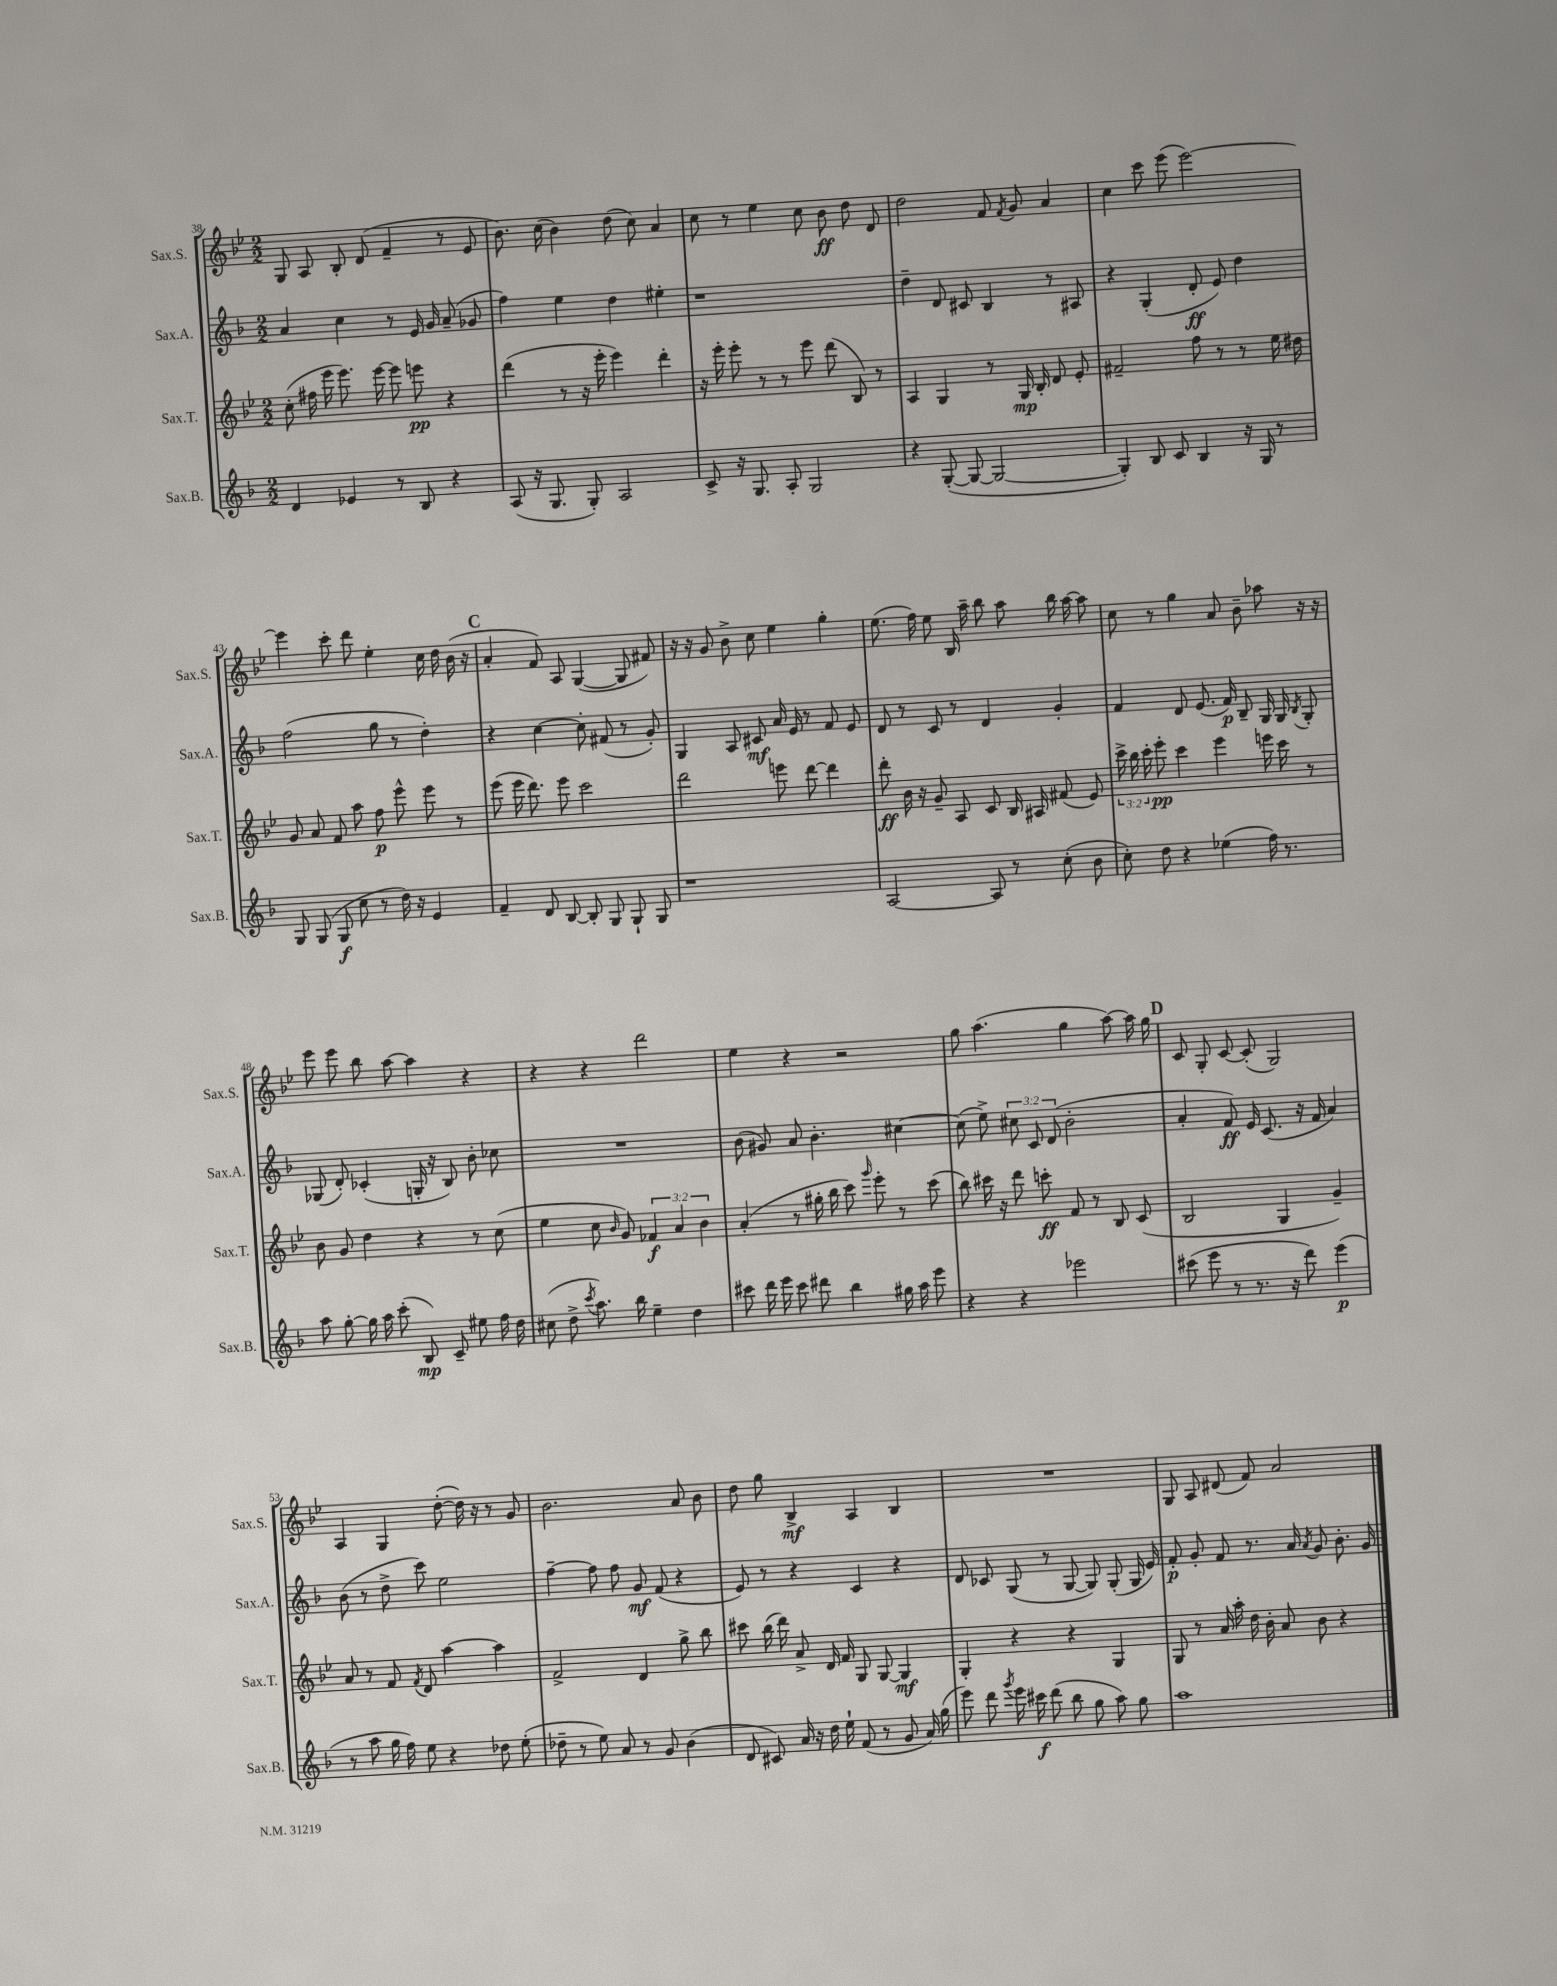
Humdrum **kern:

**kern	**kern	**kern	**kern
*staff4	*staff3	*staff2	*staff1
*clefG2	*clefG2	*clefG2	*clefG2
*k[b-]	*k[b-e-]	*k[b-]	*k[b-e-]
*M2/2	*M2/2	*M2/2	*M2/2
4d/	(8cc'\	4a/	8G/
.	16ff#\	.	8A/
.	16eee-\	.	.
4e-/	8.eee-\)	4cc\	8B-'/
.	.	.	(8d/
.	[16eee-\	.	.
8r	8eee-\]	8r	4f~/
8B-/	8eee\	16e/	.
.	.	16g/	.
4r	4r	(8a~/	8r
.	.	8g-/	8e-/
=	=	=	=
(8A/	(4ddd\	4ff\)	8.b-\)
16r	.	.	.
8.G/	.	.	(16cc\
.	8r	4ee\	4b-\)
8G'/)	16r	.	.
.	16eee-'\	.	.
2A/	4eee-\)	4dd\	(8dd\
.	.	.	8cc\)
.	4ddd'\	4ee#'\	4a/
=	=	=	=
8c^/	16r	1r	8cc\
.	16eee-'\	.	.
16r	8eee-'\	.	8r
8.G/	.	.	.
.	8r	.	4ee-\
8A'/	8r	.	.
2G/	8eee-\	.	8cc\
.	(8ddd\	.	8b-\
.	8B-/)	.	8dd\
.	8r	.	8d/
=	=	=	=
4r	4A/	4dd~\	2dd\
([8G'/	4G/	8d/	.
8G/_	.	8c#/	.
2G/_	8r	4B-/	8f/
.	.	.	8qf/
.	16G/	.	8g/
.	16B-'/	.	.
.	8d/	8r	4a/
.	8e-'/	8A#/	.
=	=	=	=
4G'/])	2f#~/	4r	4cc\
8B-/	.	(4G'/	8ccc\
8c/	.	.	(8eee-\
4B-/	8ff\	8d'/	[2eee-\)
.	8r	8e/)	.
16r	8r	4dd\	.
16G/	.	.	.
8r	16ee-\	.	.
.	16dd#\	.	.
=	=	=	=
8G/	8g/	(2ff\	4eee-\]
(8G/	8a/	.	.
8G/	8f/	.	8ccc'\
8cc\	8aa\	.	8ddd\
8r	8ff\	8gg\	4ee-'\
16dd\)	8eee-^^\	8r	.
16r	.	.	.
4e/	8eee-\	4dd'\)	16cc\
.	.	.	16dd\
.	8r	.	(16b-\
.	.	.	16r
=	=	=	=
4f~/	(8eee-\	4r	4a'/
.	16eee-\	.	.
.	8.ddd\)	.	.
8d/	.	[4cc\	8f/)
[8B-/	8eee-\	.	8A/
8B-'/]	2ccc\	8cc'\]	([4G/
8G/	.	(8f#/	.
8G`/	.	8r	8G/]
8G/	.	8g'/)	8f#/)
=	=	=	=
1r	2ddd\	4G/	16r
.	.	.	16r
.	.	.	8g/
.	.	8A/	8b-^\
.	.	8c#/	8cc\
.	8eee\	16a/	4ee-\
.	.	16e/	.
.	[8ddd\	8r	.
.	4ddd\]	8f/	4gg'\
.	.	8e/	.
=	=	=	=
[2A/	8ddd'\	8d/	(8.ee-\
.	16b-\	8r	.
.	16r	.	16ff\)
.	8g~/	8c/	8ee-\
.	8A/	8r	16B-/
.	.	.	16aa~\
8A/]	8c/	4d/	8bb-\
8r	16B-/	.	8aa\
.	16A#/	.	.
(8cc'\	(8f#/	4g'/	16bb-\
.	.	.	[16aa\
8b-\	8e-/)	.	8aa\]
=	=	=	=
8cc'\)	24ccc^\	4f/	8cc\
.	24bb-\	.	.
.	24ccc'\	.	.
8dd\	8eee-'\	.	8r
4r	4ccc\	8d/	4gg\
.	.	(8.e/	.
(4ee-\	4eee-\	.	8a/
.	.	16f/)	.
.	.	8B-~/	8b-~\
16ff\)	16eee\	16G/	8aa-\
8.r	16ccc\	16G/	.
.	.	8qB-/	.
.	8r	8G'/	16r
.	.	.	16r
=	=	=	=
8aa\	8b-\	(8G-/	8eee-\
[8gg'\	8g/	8d'/)	8eee-\
16gg\]	4dd\	(4c-'/	8bb-\
16aa\	.	.	.
(8ccc'\	.	.	[8aa\
8B-/)	4r	16G'/	4aa\]
.	.	16r	.
8c~/	.	8B-/)	.
8ee#\	8r	8b-'\	4r
16ff\	(8cc\	8cc-\	.
16dd\	.	.	.
=	=	=	=
(8cc#\	4ee-\	1r	4r
8dd^\	.	.	.
8qccc/	.	.	.
8.aa\)	8cc\	.	4r
.	16qqb-/	.	.
.	8g/)	.	.
16bb-\	.	.	.
4ee~\	6f-/	.	2ddd\
.	6a/	.	.
4dd\	.	.	.
.	6b-\	.	.
=	=	=	=
8ccc#\	(4a'/	(8b-\	4ee-\
16ddd\	.	8g#/)	.
16eee\	.	.	.
8ccc#\	8r	8a/	4r
8ddd#\	16gg#'\	4.b-'\	.
.	16bb-\	.	.
4bb-\	8ccc\)	.	2r
.	16qqggg/	.	.
.	8eee-'\	.	.
16gg#\	8r	[4cc#\	.
16aa\	.	.	.
8eee\	(8ccc\	.	.
=	=	=	=
4r	8bb-\)	(8cc#\]	8gg\
.	16ccc#\	8ee^\)	(4.aa\
.	16r	.	.
4r	8ddd\	12cc#\	.
.	.	12c/	.
.	8ccc'\	.	.
.	.	(12d/	.
2eee-\	8f/	2b-'\	4gg\
.	8r	.	.
.	8B-/	.	[8aa\)
.	(8c/	.	16aa\]
.	.	.	16gg\
=	=	=	=
(8ccc#\	2B-/	4a'/	8c/
8eee\	.	.	8G'/
8r	.	8f/)	[8c/
8.r	.	16e/	(8c'/]
.	.	(8.c/	.
.	4G/	.	2G/)
16r	.	.	.
8ddd\)	.	16r	.
.	.	16f/	.
(4eee\	4g~/)	4a/)	.
=	=	=	=
8r	8a/	(8b-\	4A/
8aa\	8r	8r	.
16gg\	8f/	8dd^\	4G/
16ff\)	.	.	.
.	8qf/	.	.
8ee\	8d/	8ccc\)	.
4r	[4aa\	2ee\	([8dd'\
.	.	.	16dd\])
.	.	.	16r
8dd-\	4aa\]	.	8r
(8ee'\	.	.	8g/
=	=	=	=
8dd-~\	2f^/	[4ff~\	2.b-\
8r	.	.	.
8ee\)	.	8ff\]	.
8a/	.	8ff\	.
8r	4d/	8g/	.
8g/	.	(8f/	.
(4b-\	8gg^\	4r	8a/
.	8bb-\	.	8b-\
=	=	=	=
8d/	8ccc#\	8e/)	8dd\
8c#/)	(16bb-\	8r	8gg\
.	16ddd\)	.	.
16a/	8a^/	4r	4B-^/
16r	.	.	.
16dd\	16d/	.	.
16ee`\	16f/	.	.
(8f/	8G/	4c/	4A/
8r	[8G/	.	.
8g/	4G/]	4r	4B-/
16a/)	.	.	.
(16gg\	.	.	.
=	=	=	=
8eee\)	4G'/	8d/	1r
8ddd\	.	8c-/	.
8qggg/	.	.	.
16eee\	4r	(8G/	.
16ccc#\	.	.	.
(8ddd\	.	8r	.
8bb-\	4r	[8G/	.
8gg\	.	8G/])	.
8aa\)	4G/	(8G'/	.
8gg\	.	16G/	.
.	.	16e/)	.
=	=	=	=
1aa	8G/	8f'/	8G/
.	8r	8g'/	8A/
.	16a/	8f/	(8d#/
.	16aa'\	.	.
.	16dd\	8.r	8f/)
.	16b-'\	.	.
.	8a/	.	2a/
.	.	16a/	.
.	.	8qa/	.
.	8b-\	8g/	.
.	4r	8.b-'\	.
.	.	16g/	.
==	==	==	==
*-	*-	*-	*-
